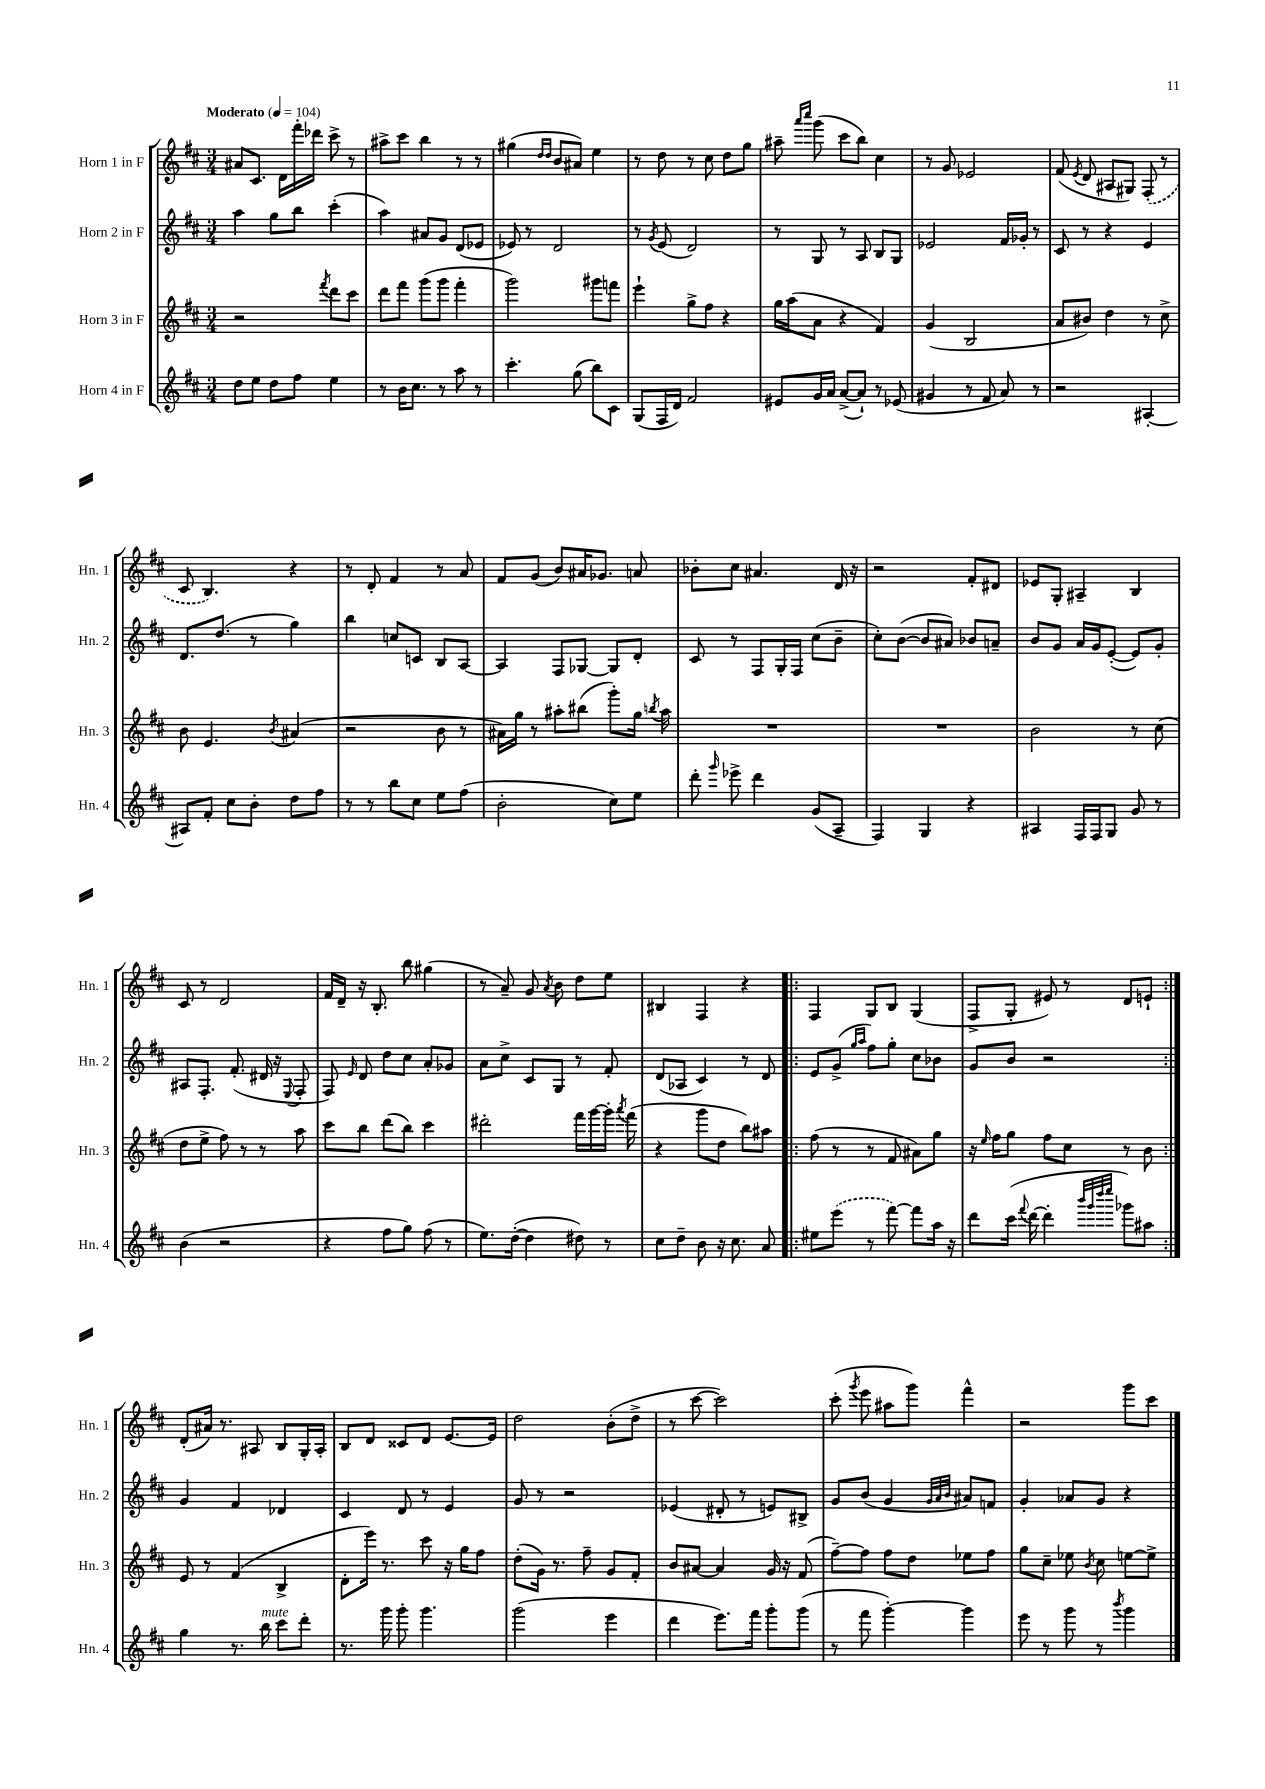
<<
\new StaffGroup <<
\new Staff = "s0" \with { instrumentName = "Horn 1 in F" shortInstrumentName = "Hn. 1" } {
    \clef treble \key d \major \numericTimeSignature \time 3/4 \tempo "Moderato" 4 = 104
    \autoBeamOff ais'8[ cis'8.] d'16[ fis'''16-. des'''16] cis'''8-> r8 |
    ais''8[-> cis'''8] b''4 r8 r8 |
    gis''4( \grace { d''16[ d''16] } b'8[ ais'8]) e''4 |
    r8 d''8 r8 cis''8 d''8[ g''8] |
    ais''8-- \grace { a'''16[ cis''''16] } g'''8( cis'''8[ b''8]) cis''4 |
    r8 g'8 ees'2 |
    fis'8( \acciaccatura { e'8 } d'8 ais8[ gis8]) \once \slurDashed fis8-.( r8 |
    cis'8 b4.) r4 |
    r8 d'8-. fis'4 r8 a'8 |
    fis'8[ g'8]( b'8[) ais'16 ges'8.] a'8 |
    bes'8[-. cis''8] ais'4. d'16 r16 |
    r2 fis'8[-. dis'8] |
    ees'8[ g8]-. ais4-- b4 |
    cis'8 r8 d'2 |
    fis'16[ d'16]-- r16 b8.-. b''8 gis''4( |
    r8 a'8--) g'8 \acciaccatura { a'8 } b'8 d''8[ e''8] |
    bis4 fis4 r4 |
    \repeat volta 2 { fis4 g8[ b8] g4( |
    fis8[-> g8]-. eis'8) r8 d'8[ e'8]-! | }
    d'8[-.( ais'16]) r8. ais8 b8[ g16-. ais16]-. |
    b8[ d'8] cisis'8[ d'8] e'8.[~ e'16] |
    d''2 b'8[-.( d''8]-> |
    r8 cis'''8~ cis'''2) |
    cis'''8-.( \acciaccatura { g'''8 } e'''8 ais''8[ g'''8]) fis'''4-^ |
    r2 g'''8[ cis'''8] \bar "|." |
}
\new Staff = "s1" \with { instrumentName = "Horn 2 in F" shortInstrumentName = "Hn. 2" } {
    \clef treble \key d \major \numericTimeSignature \time 3/4
    \autoBeamOff a''4 g''8[ b''8] cis'''4-.( |
    a''4) ais'8[ g'8] d'8[( ees'8] |
    ees'8) r8 d'2 |
    r8 \acciaccatura { g'8 } e'8( d'2) |
    r8 g8 r8 a8 b8[ g8] |
    ees'2 fis'16[ ges'16]-. r8 |
    cis'8 r8 r4 e'4 |
    d'8.[ d''8.]( r8 g''4) |
    b''4 c''8[ c'8] b8[ a8]~ |
    a4 fis8[ ges8]~ ges8[ d'8]-. |
    cis'8 r8 fis8[ g16-. fis16] cis''8[( b'8]-- |
    cis''8[-.) b'8]~( b'8[ ais'8]) bes'8[ a'8]-- |
    b'8[ g'8] a'16[ g'16 e'8]~-.( e'8[) g'8]-. |
    ais8[ fis8.]-. fis'8.-.( dis'16 r16 \appoggiatura { e8 } fis8-. |
    fis8) \grace { e'16 } d'8 d''8[ cis''8] a'8[-. ges'8] |
    a'8[ cis''8]-> cis'8[ g8] r8 fis'8-. |
    d'8[( aes8] cis'4) r8 d'8 |
    \repeat volta 2 { e'8[ g'8]->( \grace { g''16[ a''16] } fis''8[) g''8]-. cis''8[ bes'8] |
    g'8[ b'8] r2 | }
    g'4 fis'4 des'4 |
    cis'4 d'8 r8 e'4 |
    g'8 r8 r2 |
    ees'4( dis'8-. r8 e'8[) bis8]-> |
    g'8[ b'8]( g'4 \grace { g'32[ a'32 b'32] } ais'8[) f'8] |
    g'4-. aes'8[ g'8] r4 \bar "|." |
}
\new Staff = "s2" \with { instrumentName = "Horn 3 in F" shortInstrumentName = "Hn. 3" } {
    \clef treble \key d \major \numericTimeSignature \time 3/4
    \autoBeamOff r2 \acciaccatura { fis'''8 } d'''8[ cis'''8] |
    d'''8[ fis'''8] g'''8[( g'''8] fis'''4-. |
    g'''2) gis'''8[ f'''8] |
    e'''4-! g''8[-> fis''8] r4 |
    g''16[ a''16( a'8] r4 fis'4) |
    g'4( b2 |
    a'8[ bis'8]) d''4 r8 cis''8-> |
    b'8 e'4. \acciaccatura { b'8 } ais'4( |
    r2 b'8 r8 |
    ais'16[) g''16] r8 ais''8[-. bis''8]( g'''8[-.) g''16] \acciaccatura { b''8 } ais''16 |
    R2. |
    R2. |
    b'2 r8 cis''8( |
    d''8[ e''8]-> fis''8) r8 r8 a''8 |
    cis'''8[ b''8] d'''8[( b''8]) cis'''4 |
    dis'''2-. fis'''16[ g'''16~ g'''16]-. \acciaccatura { a'''8 } fis'''16( |
    r4 g'''8[ d''8] b''8[) ais''8] |
    \repeat volta 2 { fis''8( r8 r8 fis'8 ais'8[) g''8] |
    r16 \grace { e''16 } fis''16[ g''8] fis''8[ cis''8] r8 b'8 | }
    e'8 r8 fis'4( b4-> |
    d'8[-. e'''16]) r8. cis'''8 r16 g''16[ fis''8] |
    d''8[-.( g'16]) r8. fis''8-- g'8[ fis'8]-. |
    b'8[ ais'8]~ ais'4 g'16 r16 fis'8( |
    fis''8[~--) fis''8] fis''8[ d''8] ees''8[ fis''8] |
    g''8[ cis''8]-- ees''8 \acciaccatura { b'8 } cis''8 e''8[~ e''8]-> \bar "|." |
}
\new Staff = "s3" \with { instrumentName = "Horn 4 in F" shortInstrumentName = "Hn. 4" } {
    \clef treble \key d \major \numericTimeSignature \time 3/4
    \autoBeamOff d''8[ e''8] d''8[ fis''8] e''4 |
    r8 b'16[ cis''8.] r8 a''8 r8 |
    cis'''4.-. g''8( b''8[) cis'8] |
    g8[( fis16 d'16]) fis'2 |
    eis'8[ g'16 a'16] a'8[~->( a'8]-!) r8 ees'8( |
    gis'4 r8 fis'8 a'8) r8 |
    r2 ais4~-. |
    ais8[ fis'8]-. cis''8[ b'8]-. d''8[ fis''8] |
    r8 r8 b''8[ cis''8] e''8[ fis''8]( |
    b'2-. cis''8[) e''8] |
    d'''8-. \grace { g'''16 } ees'''8-> d'''4 g'8[( a8]-- |
    fis4) g4 r4 |
    ais4 fis16[ fis16 g8] g'8 r8 |
    b'4( r2 |
    r4 fis''8[ g''8]) fis''8( r8 |
    e''8.[) d''16]~-.( d''4 dis''8) r8 |
    cis''8[ d''8]-- b'8 r16 cis''8. a'8 |
    \repeat volta 2 { eis''8[ \once \slurDashed e'''8]( r8 fis'''8~) fis'''8[ a''16] r16 |
    d'''8[ cis'''16]( \appoggiatura { fis'''8 } d'''16~ d'''4-. \grace { b'''32[ g'''32 d''''32 e''''32] } ges'''8[) ais''8] | }
    g''4 r8. b''16^\markup { \italic "mute" } cis'''8[ d'''8]-. |
    r8. g'''16 g'''8-. g'''4. |
    g'''2( e'''4 |
    d'''4 e'''8.[) fis'''16] g'''8[-. g'''8]( |
    r8 fis'''8 g'''4~-.) g'''4 |
    e'''8 r8 g'''8 r8 \acciaccatura { b'''8 } g'''4 \bar "|." |
}
>>
>>
\layout { \context { \Score \remove "Bar_number_engraver" } }
